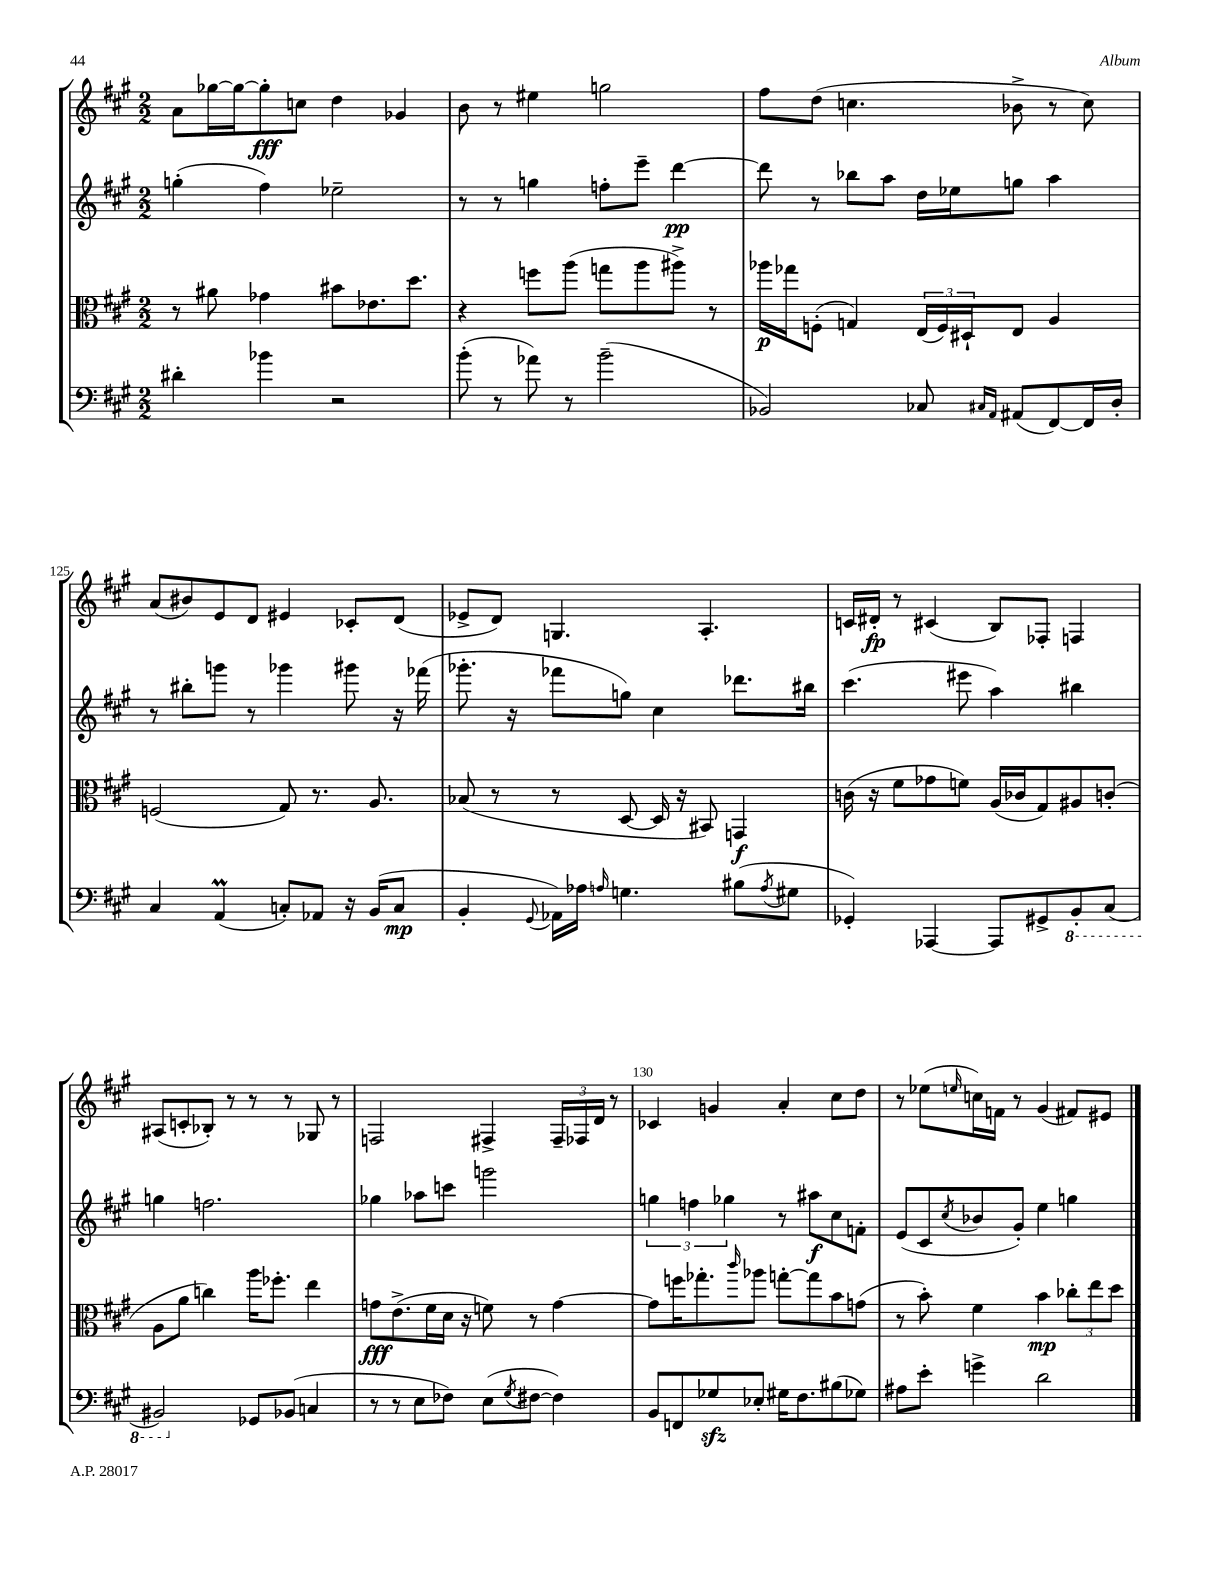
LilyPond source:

<<
\new StaffGroup <<
\new Staff = "s0" {
    \clef treble \key a \major \numericTimeSignature \time 2/2
    a'8 ges''16~ ges''16~ ges''8-.\fff c''8 d''4 ges'4 |
    b'8 r8 eis''4 g''2 |
    fis''8 d''8( c''4. bes'8-> r8 c''8) |
    a'8( bis'8) e'8 d'8 eis'4 ces'8-. d'8( |
    ees'8-> d'8) g4. a4.-. |
    c'16 dis'16-.\fp r8 cis'4( b8) fes8-. f4 |
    ais8( c'8-. bes8-.) r8 r8 r8 ges8 r8 |
    f2 fis4-> \tuplet 3/2 { fis16-- fes16 d'16 } r8 |
    ces'4 g'4 a'4-. cis''8 d''8 |
    r8 ees''8( \grace { e''16 } c''16) f'16 r8 gis'4( fis'8) eis'8 \bar "|." |
}
\new Staff = "s1" {
    \clef treble \key a \major \numericTimeSignature \time 2/2
    g''4-.( fis''4) ees''2-- |
    r8 r8 g''4 f''8-. e'''8-- d'''4~\pp |
    d'''8 r8 bes''8 a''8 d''16 ees''16 g''8 a''4 |
    r8 bis''8-. g'''8 r8 ges'''4 gis'''8 r16 fes'''16( |
    ges'''8.-. r16 fes'''8 g''8) cis''4 des'''8. bis''16 |
    cis'''4.( eis'''8 a''4) bis''4 |
    g''4 f''2. |
    ges''4 aes''8 c'''8 g'''2 |
    \tuplet 3/2 { g''4 f''4 ges''4 } r8 ais''8\f cis''8 f'8-. |
    e'8( cis'8 \acciaccatura { cis''8 } bes'8 gis'8-.) e''4 g''4 \bar "|." |
}
\new Staff = "s2" {
    \clef alto \key a \major \numericTimeSignature \time 2/2
    r8 ais'8 ges'4 bis'8 ees'8. d''8. |
    r4 f''8 a''8( g''8 a''8 ais''8->) r8 |
    aes''16\p ges''16 f8-.( g4) \tuplet 3/2 { e16( f16) dis16-! } e8 a4 |
    f2( gis8) r8. a8. |
    bes8( r8 r8 d8~ d16 r16 bis,8) g,4\f |
    c'16( r16 fis'8 ges'8 f'8) a16( ces'16 gis8) ais8 c'8-.( |
    a8 a'8 c''4) a''16 fes''8.-. e''4 |
    g'8\fff e'8.->( fis'16 d'16 r16 f'8) r8 g'4~ |
    g'8 f''16 ges''8.-. \grace { cis'''16 } aes''8 g''8~-. g''8 b'8 g'8( |
    r8 b'8-.) fis'4 b'4\mp \tuplet 3/2 { ces''8-. e''8 d''8 } \bar "|." |
}
\new Staff = "s3" {
    \clef bass \key a \major \numericTimeSignature \time 2/2
    dis'4-. bes'4 r2 |
    b'8-.( r8 aes'8) r8 b'2--( |
    bes,2) ces8 \grace { cis16 a,16 } ais,8( fis,8~) fis,16 d16-. |
    cis4 a,4\prall( c8-.) aes,8 r16 b,16( c8\mp |
    b,4-. \appoggiatura { gis,8 } aes,16) aes16 \grace { a16 } g4. bis8( \acciaccatura { a8 } gis8 |
    ges,4-.) aes,,4~ aes,,8 gis,8-> \ottava #-1 b,,8-. cis,8( |
    bis,,2) \ottava #0 ges,8 bes,8( c4 |
    r8 r8 e8 fes8) e8( \acciaccatura { gis8 } fis8~ fis4) |
    b,8 f,8 ges8\sfz ees8-. gis16 fis8. bis8( ges8) |
    ais8 e'8-. g'4-> d'2 \bar "|." |
}
>>
>>
\layout { \context { \Score currentBarNumber = #122 \override BarNumber.break-visibility = ##(#f #t #t) barNumberVisibility = #(every-nth-bar-number-visible 5) } }
